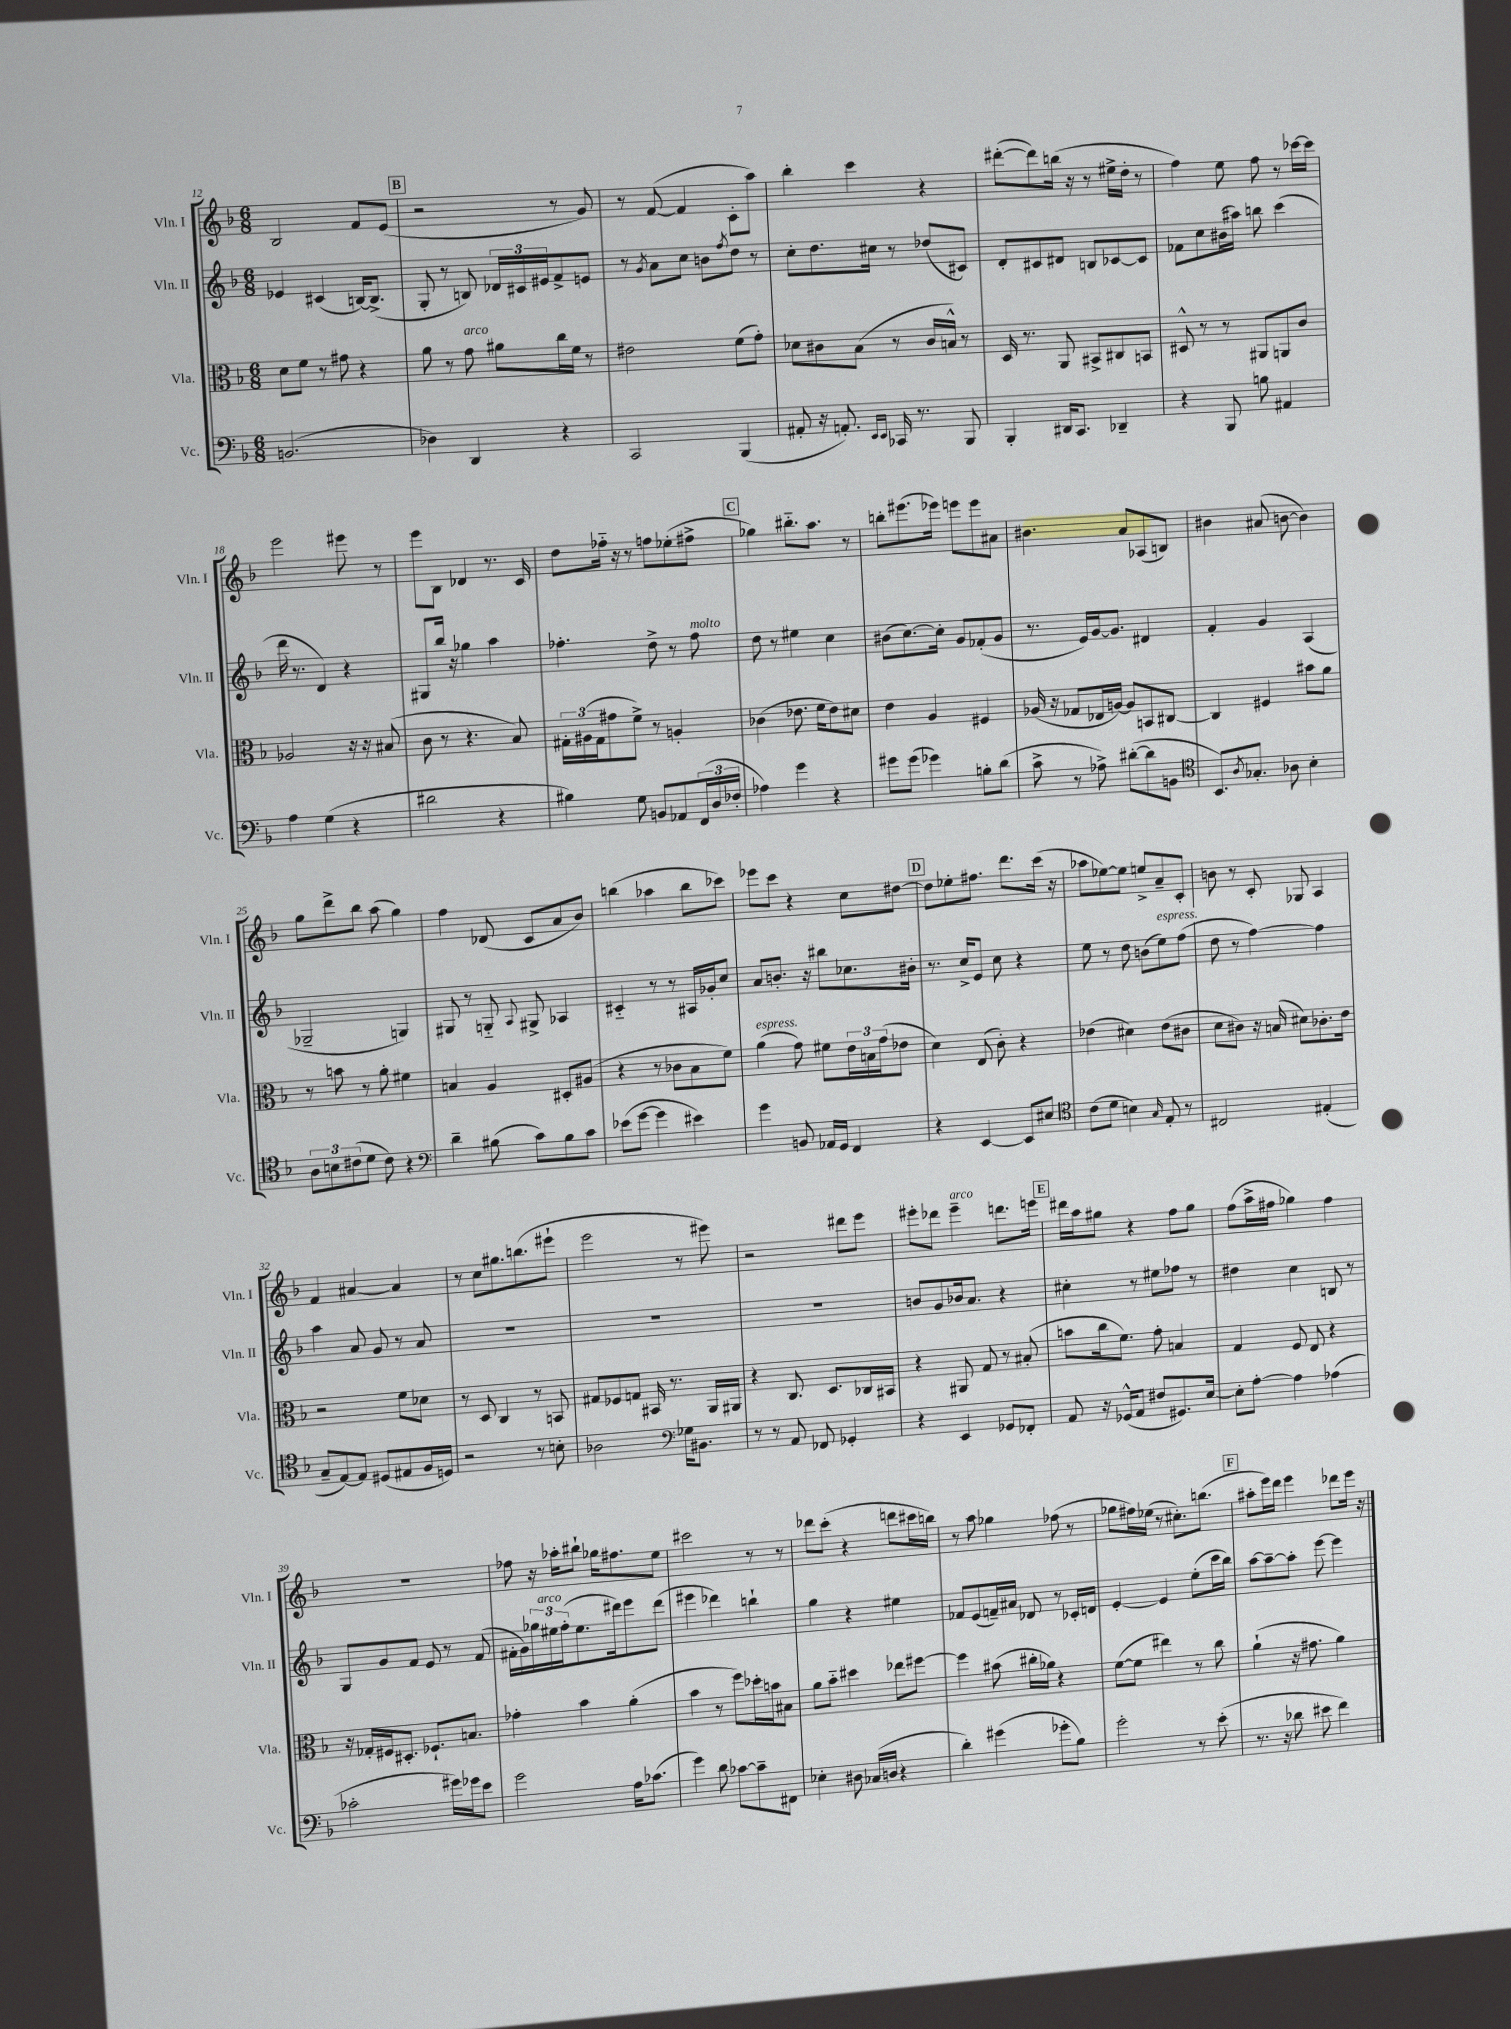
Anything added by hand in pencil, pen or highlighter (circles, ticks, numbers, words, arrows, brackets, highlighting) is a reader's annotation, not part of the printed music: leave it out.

**kern	**kern	**kern	**kern
*part4	*part3	*part2	*part1
*staff4	*staff3	*staff2	*staff1
*I"Vc.	*I"Vla.	*I"Vln. II	*I"Vln. I
*I'Vc.	*I'Vla.	*I'Vln. II	*I'Vln. I
*clefF4	*clefC3	*clefG2	*clefG2
*k[b-]	*k[b-]	*k[b-]	*k[b-]
*M6/8	*M6/8	*M6/8	*M6/8
=12	=12	=12	=12
(2.BBn/	8d\L	4e-X/	2B-/
.	8f\J	.	.
.	8r	(4c#X/	.
.	8g#X\	.	.
.	4r	[16Bn/KL)	8f/L
.	.	(8.B^/J]	.
.	.	.	(8e/J
!!LO:REH:place=s1:t=B
=13	=13	=13	=13
4D-X\)	8a\	8G'/	2r
.	8r	8r	.
!	!LO:TX:a:i:t=arco	!	!
4DD/	8g\	8Bn/)	.
.	8a#X\L	24d-X/LL	.
.	.	24c#X/	.
.	.	24e#X/J	.
4r	16cc\L	8f^/	8r
.	16f\JJ	.	.
.	8r	8en/J	8g/)
=14	=14	=14	=14
2CC/	2e#X\	8r	8r
.	.	8qg/	.
.	.	8a\L	([8f/
.	.	8cc\J	4f/]
.	.	8bn\L	.
.	.	8qff/	.
(4BBB-/	(8f\L	8dd\J	8c'\L
.	8g'\J)	8r	8aa\J)
=15	=15	=15	=15
8AA#X'/	8d-X\L	8cc'\L	4bb-'\
16r	8c#X\	8.dd\	.
8.AAn'/)	.	.	.
.	(8B-\J	.	4ccc\
.	.	16cc#X\Jk	.
16qqEE/LL	.	.	.
16qqEE/JJ	.	.	.
16CC-X/	8r	8r	.
8.r	.	.	.
.	16c#/LL	(8dd-X/L	4r
.	16Bn^^/JJ)	.	.
8BBB-/	8r	8c#X/J)	.
=16	=16	=16	=16
4BBB-'/	16D/	8d'/L	([8ddd#X'\L
.	8.r	.	.
.	.	8c#X/	8ddd#\])
16DD#X/KL	8AA/	8d#X/J	(16bbn\Jk
8.CC/J	.	.	16r
.	8BB#X^/L	8Bn/L	8r
4DD-X~/	8C#X/	[8c-X/	16ee#X^\LL
.	.	.	16dd'\JJ
.	8BBn/J	8c-/J]	8r
=17	=17	=17	=17
4r	8D#X^^/	8f-X\L	4ff\)
.	8r	8cc\	.
8BBB-/	8r	(16b#X\L	8ee\
.	.	16aa#X\JJ)	.
8Bn\	8AA#X/L	8bbn\	8ff\
4AA#X/	8AAn/	(4ccc\	8r
.	8c/J	.	[16ccc-X\LL
.	.	.	16ccc-\JJ]
!!LO:LB:g=z
=18	=18	=18	=18
4A\	2A-X/	16ddd\	2eee\
.	.	8.r	.
(4G\	.	4d/)	.
4r	16r	4r	8eee#X\
.	16r	.	.
.	(8B#X/	.	8r
=19	=19	=19	=19
2d#X\	8c\	8G#X/L	8eee\L
.	8r	16bb-/Jk	8B-\J
.	.	16r	.
.	4.r	4gg-X\	4d-X/
4r	.	4aa\	8.r
.	8B-/)	.	.
.	.	.	16c/
=20	=20	=20	=20
4B#X\)	24G#X'\LL	4.ff-X'\	8dd\L
.	(24A#X\	.	.
.	24G#\J	.	.
.	8g#X\	.	16ff-X\Jk
.	.	.	16r
8G\	8f^\J)	.	8r
8BBn/L	8r	8dd^\	8ffn\L
8AA-X/	4An'/	8r	(8ee-X'\
!	!	!LO:TX:a:i:t=molto	!
(24FF/L	.	8ff-\	8ff#X^\J
24D/	.	.	.
24F-X'/JJ	.	.	.
!!LO:REH:place=s1:t=C
=21	=21	=21	=21
4A-X\)	(4c-X\	8dd\	4gg-X\)
.	.	8r	.
4g\	8.e-X\	4ee#X\	8.bb#X\L
.	16f\KL	.	8.aa\J
4r	8e-\)	4cc\	.
.	8d#X\J	.	8r
=22	=22	=22	=22
8g#X\L	4e\	(8b#X\L	8bbn'\L
(8g#\J	.	[8.cc\)	(8.eee#X\
4g-X\)	4A/	.	.
.	.	16cc'\Jk]	16eee-X\Jk)
.	.	8g/L	8eeen\L
8Bn'\L	4F#X/	(8f-X'/	8eee\
(8d\J	.	8g/J	8a#X\J
=23	=23	=23	=23
8c^\	(16A-X/	8.r	4.b#X\
.	16r	.	.
8r	8G-X/L	.	.
.	.	16e/LL)	.
8A-X^\)	16E-X/L	[16g/J	.
.	[16An/JJ)	8.g/J]	.
([8d#X'\L	8A/L]	.	8a/L
8d#\]	8BBn/	4d#X/	(8A-X/
8BBn\J	[8C#X/J	.	8Bn/J)
=24	=24	=24	=24
*clefC4	*	*	*
8.BB-/L)	4C#/]	4f'/	4b#X\
8qA/	.	.	.
8.G-X'/J	.	.	.
.	4F#X/	4g/	(8a#X/
8A-X\	.	.	[8bn\
4B-'\	8b#X\L	(4A/	4b\])
.	8a\J	.	.
!!LO:LB:g=z
=25	=25	=25	=25
12A\L	8r	2G-X~/	8gg\L
12Bn\	.	.	.
.	8bn\	.	8ddd^\
(12c#X\	.	.	.
8d\J	8r	.	8bb-\J
8c#\)	8a'\	.	(8aa\
4r	4f#X\	4Gn/)	4gg\)
=26	=26	=26	=26
*clefF4	*	*	*
4d~\	4Bn/	8G#X/	4ff\
.	.	8r	.
(8B#X\	4A/	8Gn/	(8d-X/
.	.	8qqA/	.
8c\L)	.	8G#X^/	8c/L
8B#\	8D#X'/L	4A-X/	8a/
8c\J	(8A#X/J	.	8b-/J)
=27	=27	=27	=27
(8e-X\L	4r	4c#X/	(4bbn\
[8g\J	.	.	.
4g\]	8r	8r	4aa-X\
.	8c-X\L	8r	.
4e#X\)	8B-\	16A#X/LL	8bb\L
.	.	16g-X'/J	.
.	8f\J)	8cc/J	8ccc-X\J)
=28	=28	=28	=28
!	!LO:TX:a:i:t=espress.	!	!
4g\	(4a\	8a/L	8eee-X\L
.	.	8.bn'/J	8ccc\J
8BBn/	8g\)	.	4r
.	.	16r	.
16AA-X/LL	8f#X\L	8bb#X\L	.
16GG/JJ	.	.	.
4FF/	24e\L	8.cc-X\	8cc\L
.	24Bn\	.	.
.	(24g\J	.	.
.	8e-X\J	.	[8dd#X\J
.	.	16b#X'\Jk	.
!!LO:REH:place=s1:t=D
=29	=29	=29	=29
4r	4d\)	8.r	8dd#\L]
.	.	.	8ee-X'\
.	.	16cc^/KL	.
[4EE/	(8E/	8e/J	8.ff#X\J
.	8c'\)	8cc\	.
.	.	.	8.ddd\L
8EE/L]	4r	4r	.
8E#X/J	.	.	(16ccc\Jk
.	.	.	16r
=30	=30	=30	=30
*clefC4	*	*	*
(8c\L	(4e-X\	8ee\	8aa-X\L
8d\J	.	8r	[8ee-X\)
4Bn\)	4d#X\)	8dd\	8ee-\J]
.	.	(8bn\L	8een^/L
16qqG/	.	.	.
!	!	!LO:TX:a:i:t=espress.	!
8E'/	(8e-\L	8ee\)	8a~/
8r	8c#X\J	(8ff\J	8c'/J
=31	=31	=31	=31
2C#X/	8d\L	8dd\	8bn\
.	8c#X\J)	8r	8r
.	16r	[4ff\)	8c'/
.	(16Bn/	.	.
.	8d#X\L)	.	8G-X/
(4E#X'/	8.c-X'\	4ff\]	4A/
.	16e\Jk	.	.
!!LO:LB:g=z
=32	=32	=32	=32
8G~/L	2r	4aa\	4f/
[8E/)	.	.	.
8E/J]	.	8a/	[4a#X/
(8D#X/L	.	8g/	.
8E#X/	8f\L	8r	4a#/]
16F/L	8d-X\J	8a/	.
16Dn/JJ)	.	.	.
=33	=33	=33	=33
2r	8r	2.r	8r
.	8D/	.	8cc\L
.	4C/	.	8.gg#X\
.	.	.	(8.bbn\
8r	8r	.	.
8Bn'\	8BBn/	.	8eee#X`\J
=34	=34	=34	=34
2A-X\	8G#X/L	2.r	2eee\
.	8F-X/	.	.
.	8Gn/J	.	.
.	16BB#X/	.	.
.	8.r	.	.
*clefF4	*	*	*
16G-X\KL	.	.	8r
8.BB#X\J	.	.	.
.	16AA/LL	.	8eee#X\)
.	16AA#X/JJ	.	.
=35	=35	=35	=35
8r	4r	2.r	2r
8r	.	.	.
8AA/	8.C/	.	.
8FF-X/	.	.	.
.	8.D/L	.	.
4GG-X'/	.	.	8ddd#X\L
.	16C-X/L	.	8eee\J
.	16BB#X/JJ	.	.
=36	=36	=36	=36
4r	4r	8bn/L	8eee#X'\L
.	.	8g/	8ddd-X\J
!	!	!	!LO:TX:a:i:t=arco
4EE/	8AA#X/	16b-X/k	4eee#~\
.	.	8.a/J	.
.	8G/	.	.
8GG-X/L	8r	4r	8.dddn\L
8FF-X'/J	(8B#X'/	.	.
.	.	.	16eeen\Jk
!!LO:REH:place=s1:t=E
=37	=37	=37	=37
8AA/	8bn\L	4cc#X'\	16ddd#X\LL
.	.	.	16aa\J
16r	16cc\k	.	8gg#X\J
(16GG-X^^/KL	8.f\J)	.	.
8AA/J	.	8r	4r
8F#X/L	8g'\	8ee#X\L	.
8.GG#X/)	4Bn/	8ff-X\J	8ff\L
.	.	8r	8gg#\J
[16E/Jk	.	.	.
=38	=38	=38	=38
8E'\L]	4G/	4dd#X\	(8ff\L
[8A'\J	.	.	16aa^\L
.	.	.	16ff#X\JJ
4A\]	8F/	4cc\	4gg-X\)
.	8E/	.	.
(4A-X\	4r	8Bn/	4ff#\
.	.	8r	.
!!LO:LB:g=z
=39	=39	=39	=39
2c-X'\	16r	8G/L	2.r
.	16G-X'/LL	.	.
.	16F#X/J	8g/	.
.	8.D#X'/J	.	.
.	.	8f/J	.
.	8.F-X`/L	8e/	.
16g#X\LL)	.	8r	.
16g-X\J	8.Bn/J	.	.
8e\J	.	(8f/	.
=40	=40	=40	=40
2g\	4g-X'\	16f#X'\LL	8ff-X\
.	.	16g\)	.
.	.	24gg-X\	16r
!	!	!LO:TX:a:i:t=arco	!
.	.	24ee#X\	.
.	.	.	16aa-X'\KL
.	.	(24ff'\J	.
.	4b-\	8.ee#\	8bb#X`\J
.	.	.	16gg-X\KL
.	.	16ddd#X\k)	8.ff#X\
16A\KL	(4a'\	8eee\	.
(8.c-X\J	.	.	.
.	.	(8ddd#\J	8ee\J
=41	=41	=41	=41
4g\)	4b-\	4eee#X\	2ccc#X\
8d\	8r	4ddd-X\)	.
[8c-X\L	8ff\L)	.	.
8c-~\]	16dd-X'\L	4bbn`\	8r
.	16bn\J	.	.
8FF#X\J	8B#X\J	.	8r
=42	=42	=42	=42
4E-X'\	8a\L	4gg\	8ddd-X\L
.	8b-\J	.	(8ccc'\J
8D#X\	4dd#X\	4r	4r
(16C-X/LL	.	.	.
16Dn/JJ	.	.	.
4r	8ee-X\L	4ee#X\	8dddn\L
.	[8ff#X\J	.	16ccc#X\L
.	.	.	16bbn\JJ)
=43	=43	=43	=43
4d'\)	4ff#\]	8f-X/L	8r
.	.	(8e/	8aa\
(4g#X\	(8b#X\	16fn~/L)	4gg-X\
.	.	16a#X/JJ	.
.	16cc#X'\LL	8d-X/	.
.	16a-X\JJ)	.	.
8g-X'\L	4r	8r	(8ff-X\
8B-\J)	.	16c-X'/LL	8r
.	.	16dn/JJ	.
=44	=44	=44	=44
2g'\	([8f\L	[4e'/	8gg-X\L
.	8f\J]	.	16ff#X\L)
.	.	.	(16ee-X\JJ
.	4ee#X\)	4e/]	8r
.	.	.	8.cc#X'\L)
8r	8r	(8ee'\L	.
.	.	.	(8.bbn\J
(8e'\	8cc\	16ccc\L	.
.	.	16bb-\JJ)	.
!!LO:REH:place=s1:t=F
=45	=45	=45	=45
8.r	(4a`\	[8aa\L	8aa#X'\L
.	.	8aa~\_	16eee\L)
16r	.	.	16ddd\JJ
8d-X\	16r	8aa'\J]	4eee\
.	8.g#X\	.	.
8e#X\	.	[8eee\	.
4f\)	4a\)	4eee\]	8ddd-X\L
.	.	.	16eee\Jk
.	.	.	16r
==	==	==	==
*-	*-	*-	*-
